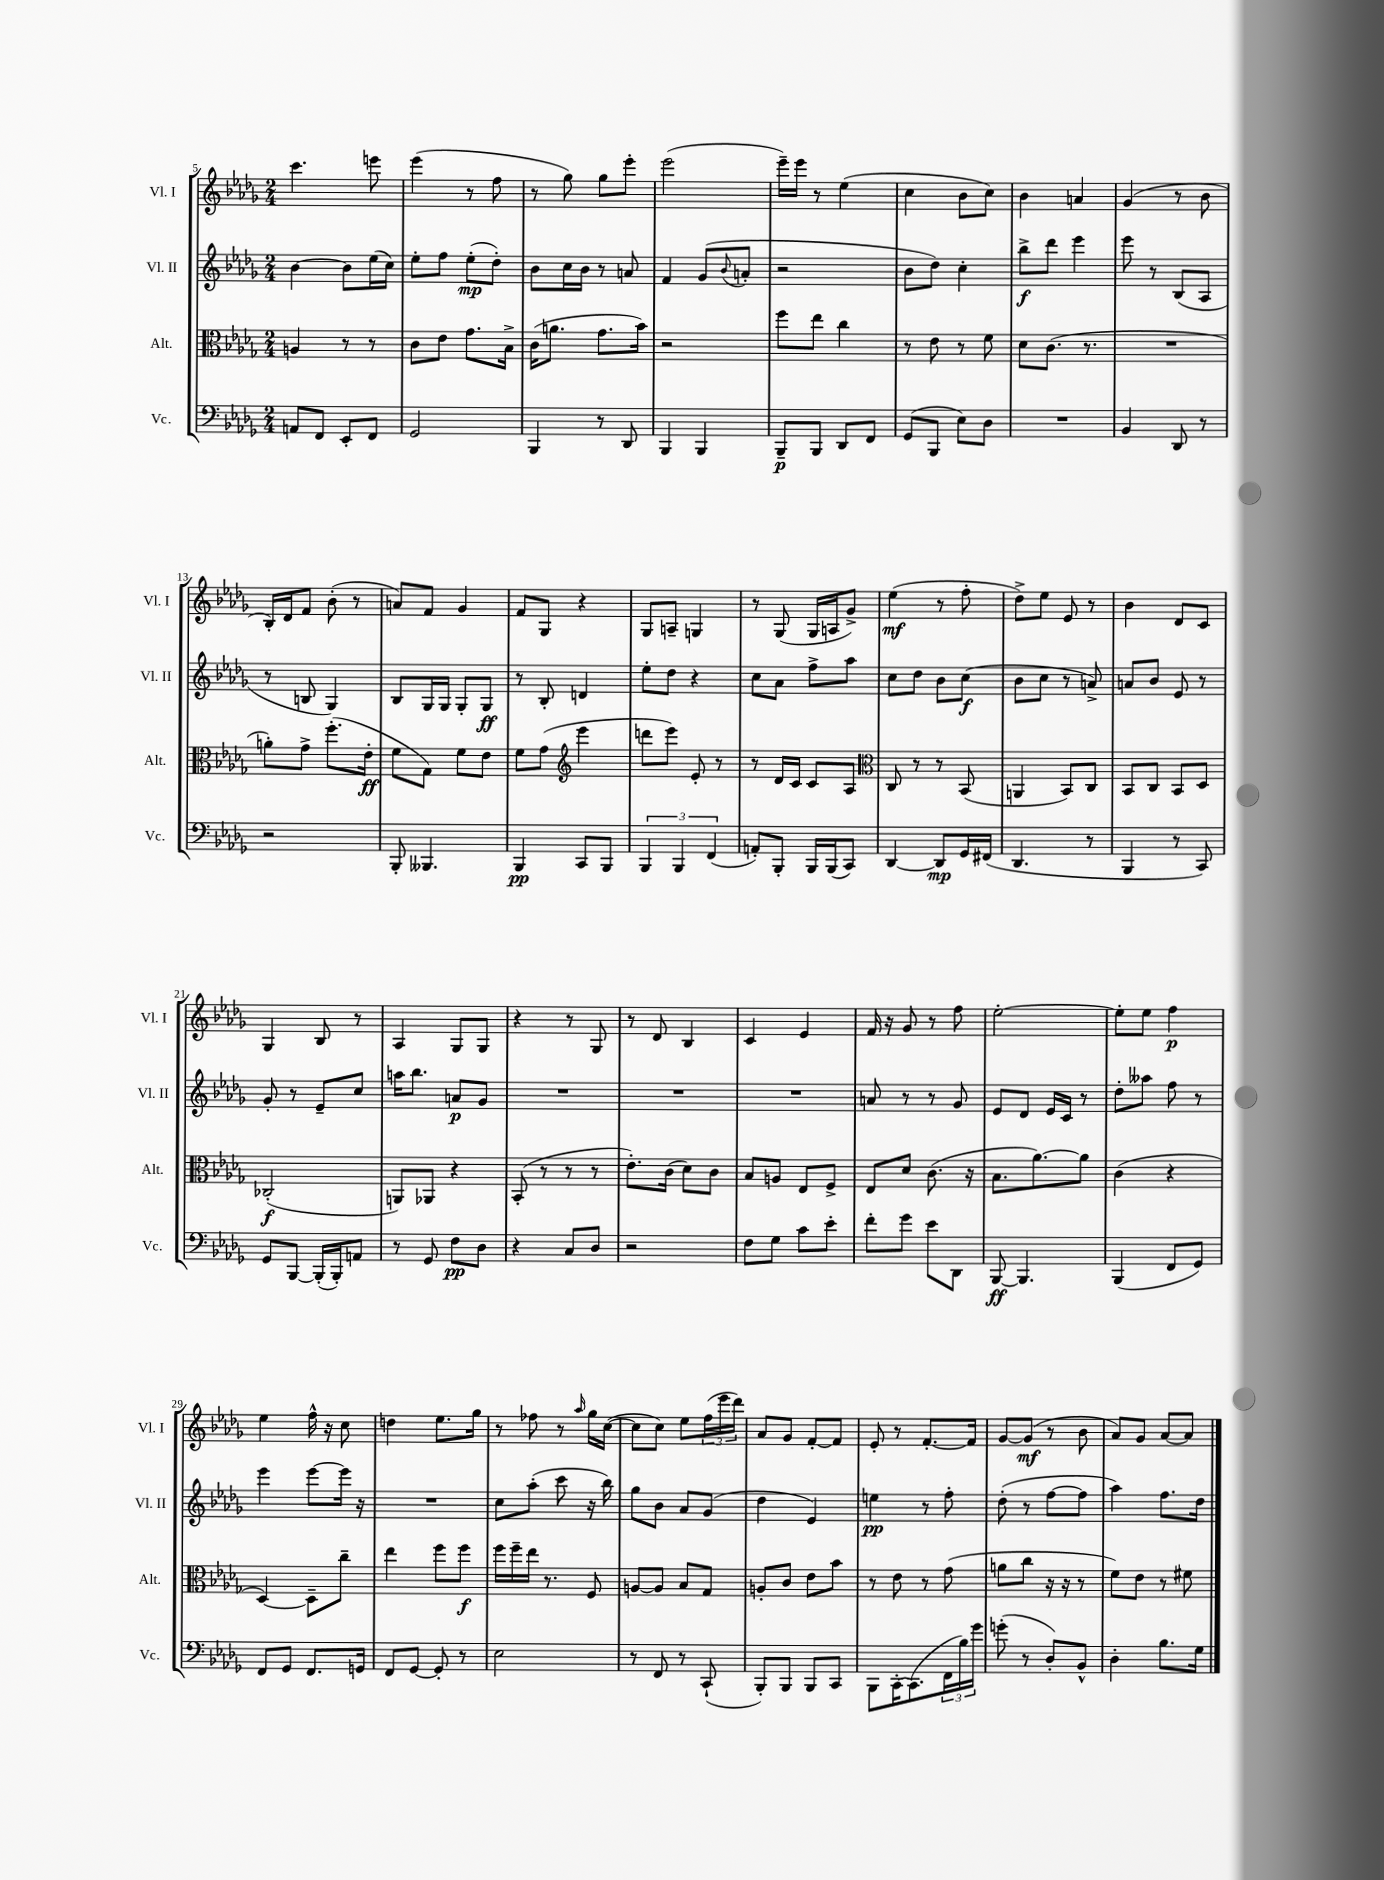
<<
\new StaffGroup <<
\new Staff = "s0" \with { instrumentName = "Vl. I" shortInstrumentName = "Vl. I" } {
    \clef treble \key des \major \numericTimeSignature \time 2/4
    c'''4. e'''8 |
    ees'''4( r8 f''8 |
    r8 ges''8) ges''8 ees'''8-. |
    ees'''2( |
    ees'''16--) ees'''16 r8 ees''4( |
    c''4 bes'8 c''8) |
    bes'4 a'4 |
    ges'4( r8 bes'8 |
    bes16-.) des'16 f'8 bes'8-.( r8 |
    a'8) f'8 ges'4 |
    f'8 ges8 r4 |
    ges8 a8-- g4 |
    r8 ges8( ges16 a16 ges'8->) |
    ees''4\mf( r8 f''8-. |
    des''8->) ees''8 ees'8 r8 |
    bes'4 des'8 c'8 |
    ges4 bes8 r8 |
    aes4 ges8 ges8 |
    r4 r8 ges8 |
    r8 des'8 bes4 |
    c'4 ees'4 |
    f'16 r16 ges'8 r8 f''8 |
    ees''2~-. |
    ees''8-. ees''8 f''4\p |
    ees''4 f''16-^ r16 c''8 |
    d''4 ees''8. ges''16 |
    r8 fes''8 r8 \grace { aes''16 } ges''16 c''16~( |
    c''8 c''8) ees''8 \tuplet 3/2 { f''16( ees'''16 des'''16) } |
    aes'8 ges'8 f'8~-. f'8 |
    ees'8-. r8 f'8.~-. f'16 |
    ges'8~ ges'8\mf( r8 bes'8 |
    aes'8) ges'8 aes'8~ aes'8 \bar "|." |
}
\new Staff = "s1" \with { instrumentName = "Vl. II" shortInstrumentName = "Vl. II" } {
    \clef treble \key des \major \numericTimeSignature \time 2/4
    bes'4~ bes'8 ees''16( c''16) |
    ees''8-. f''8 ees''8-.\mp( des''8-.) |
    bes'8 c''16 bes'16 r8 a'8 |
    f'4 ges'8( \appoggiatura { bes'8 } a'8-. |
    r2 |
    bes'8 des''8) c''4-. |
    bes''8->\f des'''8 ees'''4 |
    ees'''8 r8 bes8( aes8 |
    r8 b8 ges4) |
    bes8 ges16 ges16 ges8-. ges8\ff |
    r8 bes8-. d'4 |
    ees''8-. des''8 r4 |
    c''8 aes'8 f''8-> aes''8 |
    c''8 des''8 bes'8 c''8\f( |
    bes'8 c''8 r8 a'8->) |
    a'8 bes'8 ees'8 r8 |
    ges'8-. r8 ees'8-- c''8 |
    a''16 bes''8. a'8\p ges'8 |
    R2 |
    R2 |
    R2 |
    a'8 r8 r8 ges'8 |
    ees'8 des'8 ees'16 c'16 r8 |
    des''8-. aeses''8 f''8 r8 |
    ees'''4 ees'''8~ ees'''16 r16 |
    R2 |
    c''8 aes''8-.( c'''8 r16 bes''16) |
    ges''8 bes'8 aes'8 ges'8( |
    des''4 ees'4) |
    e''4\pp r8 f''8-. |
    des''8-.( r8 f''8~ f''8 |
    aes''4) f''8. des''16 \bar "|." |
}
\new Staff = "s2" \with { instrumentName = "Alt." shortInstrumentName = "Alt." } {
    \clef alto \key des \major \numericTimeSignature \time 2/4
    a4 r8 r8 |
    c'8 ees'8 ges'8. bes16-> |
    c'16( a'8. ges'8. bes'16) |
    r2 |
    f''8 ees''8 c''4 |
    r8 ees'8 r8 f'8 |
    des'8 c'8.( r8. |
    R2 |
    a'8-.) ges'8-> f''8.-.( ees'16-.\ff |
    f'8 ges8) f'8 ees'8 |
    f'8 ges'8( \clef treble ees'''4 |
    d'''8 ees'''8) ees'8-. r8 |
    r8 des'16 c'16 c'8 aes8 |
    \clef alto c8 r8 r8 bes,8( |
    a,4 bes,8) c8 |
    bes,8 c8 bes,8 des8 |
    ces2-.\f( |
    a,8) aes,8 r4 |
    bes,8-.( r8 r8 r8 |
    ees'8.-.) c'16( des'8) c'8 |
    bes8 a8 ees8 f8-> |
    ees8 des'8 c'8.( r16 |
    bes8. aes'8.~) aes'8 |
    c'4( r4 |
    des4~) des8-- c''8-- |
    ees''4 f''8 f''8\f |
    f''16 f''16-- ees''16 r8. f8 |
    a8~ a8 bes8 ges8 |
    a8-. c'8 ees'8 bes'8 |
    r8 ees'8 r8 ges'8( |
    a'8 c''8 r16 r16 r8 |
    f'8) ees'8 r8 fis'8 \bar "|." |
}
\new Staff = "s3" \with { instrumentName = "Vc." shortInstrumentName = "Vc." } {
    \clef bass \key des \major \numericTimeSignature \time 2/4
    a,8 f,8 ees,8-. f,8 |
    ges,2 |
    bes,,4 r8 des,8 |
    bes,,4 bes,,4 |
    bes,,8--\p bes,,8 des,8 f,8 |
    ges,8( bes,,8 ees8) des8 |
    R2 |
    bes,4 des,8 r8 |
    r2 |
    bes,,8-. beses,,4. |
    bes,,4\pp c,8 bes,,8 |
    \tuplet 3/2 { bes,,4 bes,,4 f,4( } |
    a,8-.) bes,,8-. bes,,16 bes,,16( c,8) |
    des,4~ des,8\mp ges,16 fis,16( |
    des,4. r8 |
    bes,,4 r8 c,8) |
    ges,8 bes,,8~ bes,,16-.( bes,,16-.) a,8 |
    r8 ges,8 f8\pp des8 |
    r4 c8 des8 |
    r2 |
    f8 ges8 c'8 ees'8-. |
    f'8-. ges'8 ees'8 des,8 |
    bes,,8~\ff bes,,4. |
    bes,,4( f,8 ges,8) |
    f,8 ges,8 f,8. g,16 |
    f,8 ges,8~ ges,8-. r8 |
    ees2 |
    r8 f,8 r8 c,8-!( |
    bes,,8-.) bes,,8 bes,,8 c,8 |
    bes,,8 c,16~-. c,8.( \tuplet 3/2 { f,16 bes16) ges'16 } |
    g'8-.( r8 des8-.) bes,8-^ |
    des4-. bes8. ges16 \bar "|." |
}
>>
>>
\layout { \context { \Score currentBarNumber = #5 } }
